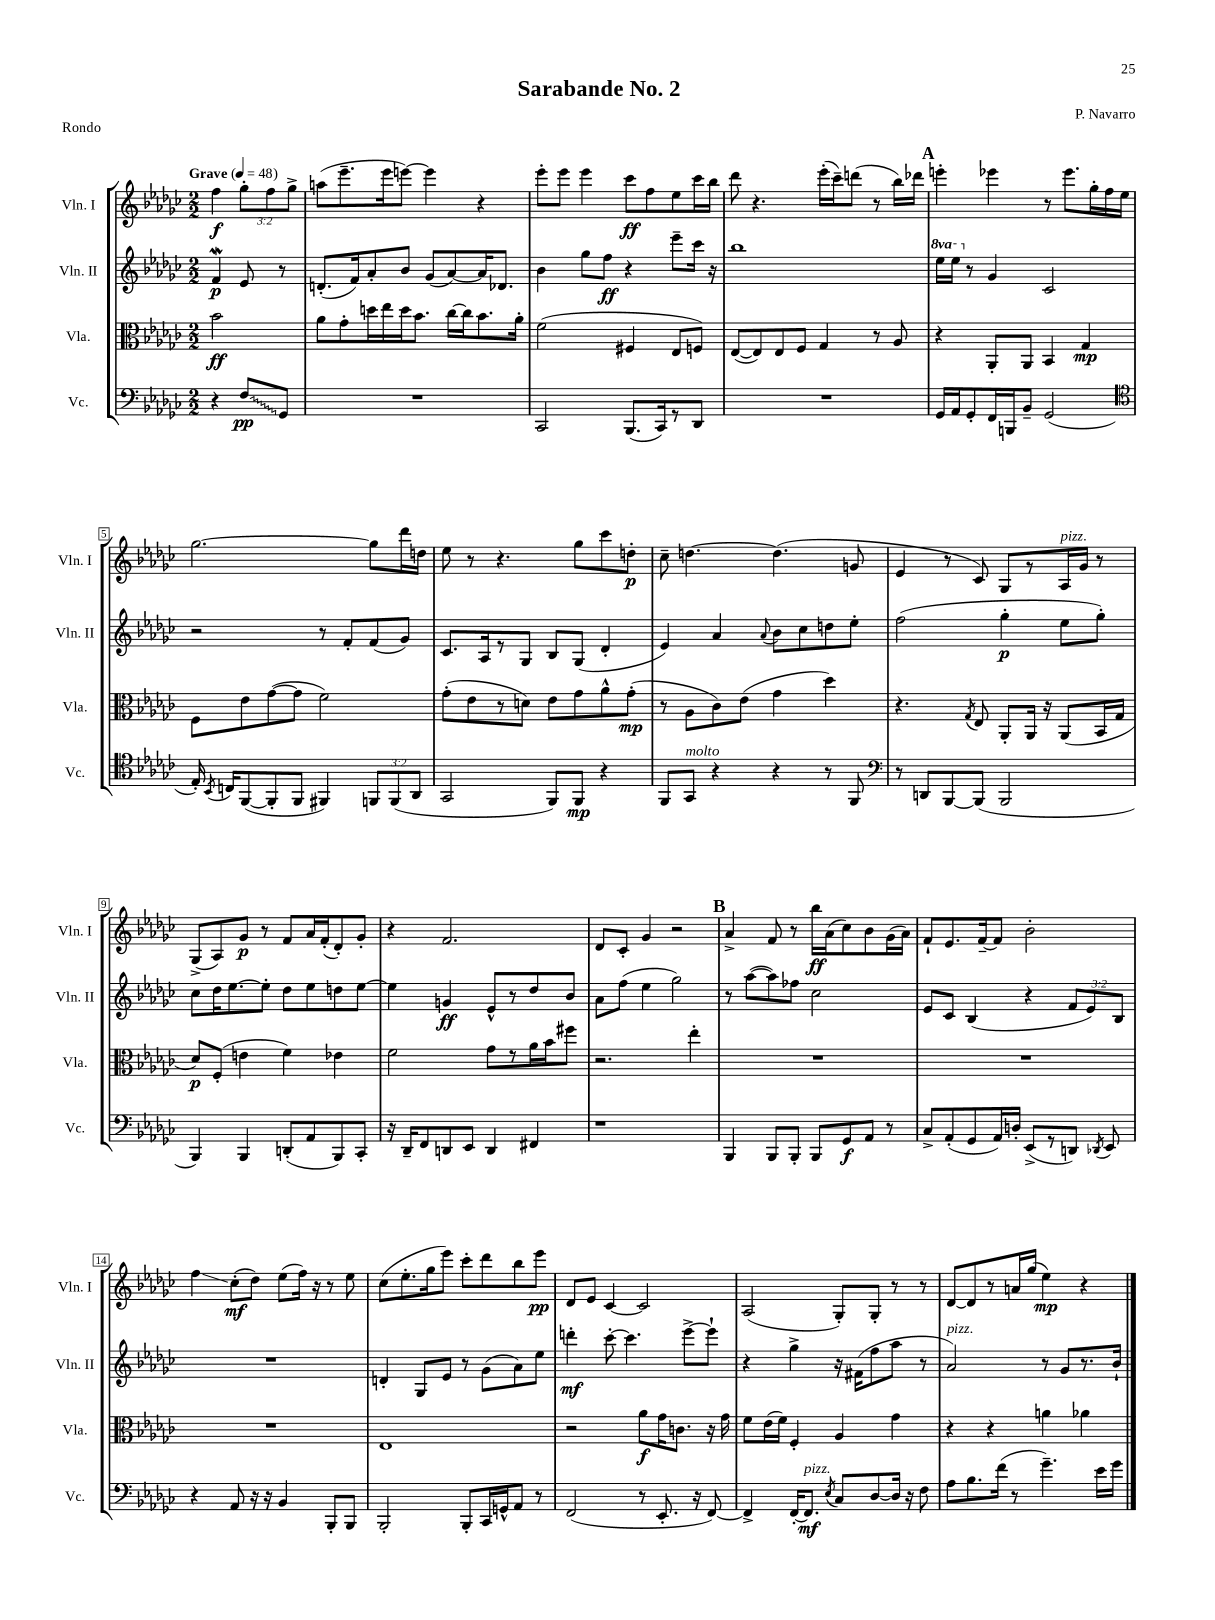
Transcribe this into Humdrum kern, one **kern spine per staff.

**kern	**kern	**kern	**kern
*staff4	*staff3	*staff2	*staff1
*clefF4	*clefC3	*clefG2	*clefG2
*k[b-e-a-d-g-c-]	*k[b-e-a-d-g-c-]	*k[b-e-a-d-g-c-]	*k[b-e-a-d-g-c-]
*M2/2	*M2/2	*M2/2	*M2/2
*MM48	*MM48	*MM48	*MM48
4r	2b-\	4f/	4ff\
8F/L	.	8e-/	12gg-'\L
.	.	.	12ff\
8GG-/J	.	8r	.
.	.	.	12gg-^\J
=	=	=	=
1r	8a-\L	(8.d'/L	(8aa\L
.	8g-'\	.	8.eee-~\
.	.	16f/k)	.
.	16dd\L	8a-'/	.
.	16ee-\	.	16eee-\k
.	16dd\J	8b-/J	[8eee\J)
.	8.b-\J	.	.
.	.	(8g-/L	4eee\]
.	[16cc-\LL	[8a-/)	.
.	16cc-\]J	.	.
.	8.b-\	16a-/]K	4r
.	.	8.d-/J	.
.	16a-'\Jk	.	.
=	=	=	=
2CC-/	(2f\	4b-\	8eee-'\L
.	.	.	8eee-\J
.	.	8gg-\L	4eee-\
.	.	8ff\J	.
(8.BBB-/L	4F#/	4r	8ccc-\L
.	.	.	8ff\
16CC-/k)	.	.	.
8r	8E-/L	8eee-~\L	8ee-\
8DD-/J	8F/J)	16ccc-\Jk	16ccc-\L
.	.	16r	16bb-\JJ
=	=	=	=
1r	([8E-/L	1bb-	8ddd-\
.	8E-/])	.	4.r
.	8E-/	.	.
.	8F/J	.	.
.	4G-/	.	(16eee-'\LL
.	.	.	16ccc-~\J)
.	.	.	(8ddd\J
.	8r	.	8r
.	8A-/	.	16bb-\LL)
.	.	.	16ddd-\JJ
=	=	=	=
16GG-/LL	4r	16eee-\LL	4eee'\
16AA-/J	.	16eee-\JJ	.
8GG-'/	.	8r	.
16FF/L	8AA-'/L	4g-/	4eee-\
16BBB/J	.	.	.
8BB-~/J	8AA-/J	.	.
(2GG-/	4BB-/	2c-/	8r
.	.	.	8.eee-\L
.	4G-/	.	.
.	.	.	16gg-'\L
.	.	.	16ff\
.	.	.	16ee-\JJ
=	=	=	=
*clefC4	*	*	*
16E-'/)	8F\L	2r	[2.gg-\
8qBB-/	.	.	.
16C/LK	.	.	.
([8FF/	8e-\	.	.
8FF'/]	([8g-\	.	.
8FF/J	8g-\]J	.	.
4FF#/)	2f\)	8r	.
.	.	8f'/L	.
12FF/L	.	(8f/	8gg-\]L
(12FF/	.	.	.
.	.	8g-/J)	16ddd-\L
12AA-/J	.	.	.
.	.	.	16dd\JJ
=	=	=	=
2GG-/	(8g-'\L	8.c-/L	8ee-\
.	8e-\	.	8r
.	.	16A-/k	.
.	8r	8r	4.r
.	8d\J)	8G-/J	.
8FF/L)	8e-\L	8B-/L	.
8FF/J	8g-\	(8G-/J	8gg-\L
4r	8a-^^\	4d-'/	8ccc-\
.	(8g-'\J	.	8dd'\J
=	=	=	=
8FF/L	8r	4e-/)	8cc-~\
8GG-/J	8A-\L	.	[4.dd\
4r	8c-\)	4a-/	.
.	(8e-\J	.	.
.	.	8qqa-/	.
4r	4g-\	8b-\L	(4.dd\]
.	.	8cc-\	.
8r	4dd-\)	8dd\	.
8FF/	.	8ee-'\J	8g/
=	=	=	=
*clefF4	*	*	*
8r	4.r	(2ff\	4e-/
8DD/L	.	.	.
[8BBB-/	.	.	8r
.	8qG-/	.	.
(8BBB-/]J	8E-/	.	8c-/)
2BBB-/	8AA-'/L	4gg-'\	8G-/L
.	16AA-/Jk	.	8r
.	16r	.	.
.	(8AA-/L	8ee-\L	16A-/L
.	.	.	16g-/JJ
.	16BB-/L	8gg-'\J)	8r
.	16G-/JJ	.	.
=	=	=	=
4BBB-/)	8d-/L)	8cc-\L	(8G-^/L
.	(8F'/J	16dd-\K	8A-/)
.	.	[8.ee-\	.
4BBB-/	4e\	.	8g-/J
.	.	8ee-'\]J	8r
(8DD'/L	4f\)	8dd-\L	8f/L
8AA-/	.	8ee-\	16a-/L
.	.	.	(16f'/J
8BBB-/)	4e-\	8dd\	8d-'/)
8CC-'/J	.	[8ee-\J	8g-'/J
=	=	=	=
16r	2f\	4ee-\]	4r
16DD-~/LK	.	.	.
8FF/	.	.	.
8DD/	.	4g/	2.f/
8EE-/J	.	.	.
4DD/	8g-\L	8e-^^/L	.
.	8r	8r	.
4FF#/	16a-\L	8dd-/	.
.	16b-\J	.	.
.	8ff#\J	8b-/J	.
=	=	=	=
1r	2.r	8a-\L	8d-/L
.	.	(8ff\J	8c-'/J
.	.	4ee-\	4g-/
.	.	2gg-\)	2r
.	4ee-'\	.	.
=	=	=	=
4BBB-/	1r	8r	4a-^/
.	.	([8aa-\L	.
8BBB-/L	.	8aa-\])	8f/
8BBB-'/J	.	8ff-\J	8r
8BBB-/L	.	2cc-\	16bb-\LL
.	.	.	(16a-\J
8GG-/	.	.	8cc-\)
8AA-/J	.	.	8b-\
8r	.	.	(16g-\L
.	.	.	16a-\JJ)
=	=	=	=
8C-^/L	1r	8e-/L	8f`/L
(8AA-'/	.	8c-/J	8.e-/
8GG-/	.	(4B-/	.
.	.	.	[16f~/k
16AA-/L)	.	.	8f/]J
16D'/JJ	.	.	.
(8EE-^/L	.	4r	2b-'\
8r	.	.	.
8DD/J)	.	12f/L	.
.	.	12e-/)	.
8qDD-/	.	.	.
8EE-/	.	.	.
.	.	12B-/J	.
=	=	=	=
4r	1r	1r	4ff\
8AA-/	.	.	(8cc-'\L
16r	.	.	8dd-\J)
16r	.	.	.
4BB-/	.	.	(8ee-\L
.	.	.	16ff\Jk)
.	.	.	16r
8BBB-'/L	.	.	8r
8BBB-/J	.	.	8ee-\
=	=	=	=
2BBB-'/	1E-	4d'/	(8cc-\L
.	.	.	8.ee-'\
.	.	8G-/L	.
.	.	.	16gg-\k
.	.	8e-/J	8eee-\J)
8BBB-'/L	.	8r	8ccc-'\L
16CC-/L	.	(8g-\L	8ddd-\
16GG^^/J	.	.	.
8AA-/J	.	8a-\)	8bb-\
8r	.	8ee-\J	8eee-\J
=	=	=	=
(2FF/	2r	4ddd'\	8d-/L
.	.	.	8e-/J
.	.	[8ccc-'\	[4c-/
.	.	4.ccc-\]	.
8r	8a-\L	.	2c-/]
8.EE-'/	16g-\K	.	.
.	8.c\J	.	.
.	.	[8eee-^\L	.
16r	.	.	.
[8FF/)	16r	8eee-`\]J	.
.	16g-\	.	.
=	=	=	=
4FF^/]	8f\L	4r	(2A-/
.	(16e-\L	.	.
.	16f\JJ)	.	.
[16FF'/LK	4F'/	4gg-^\	.
8.FF/]J	.	.	.
8qE-/	.	.	.
8C-/L	4A-/	16r	8G-'/L)
.	.	(16f#\LK	.
[8D-/	.	8ff\	8G-'/J
16D-/]Jk	4g-\	8aa-\J	8r
16r	.	.	.
8F\	.	8r	8r
=	=	=	=
8A-\L	4r	2a-/)	[8d-/L
8.B-\	.	.	8d-/]
.	4r	.	8r
(16f\Jk	.	.	.
8r	.	.	16a/L
.	.	.	(16gg-/JJ
4.g-~\)	4a\	8r	4ee-\)
.	.	8g-/L	.
.	4a-\	8.r	4r
16e-\LL	.	.	.
16g-\JJ	.	16b-`/Jk	.
==	==	==	==
*-	*-	*-	*-
